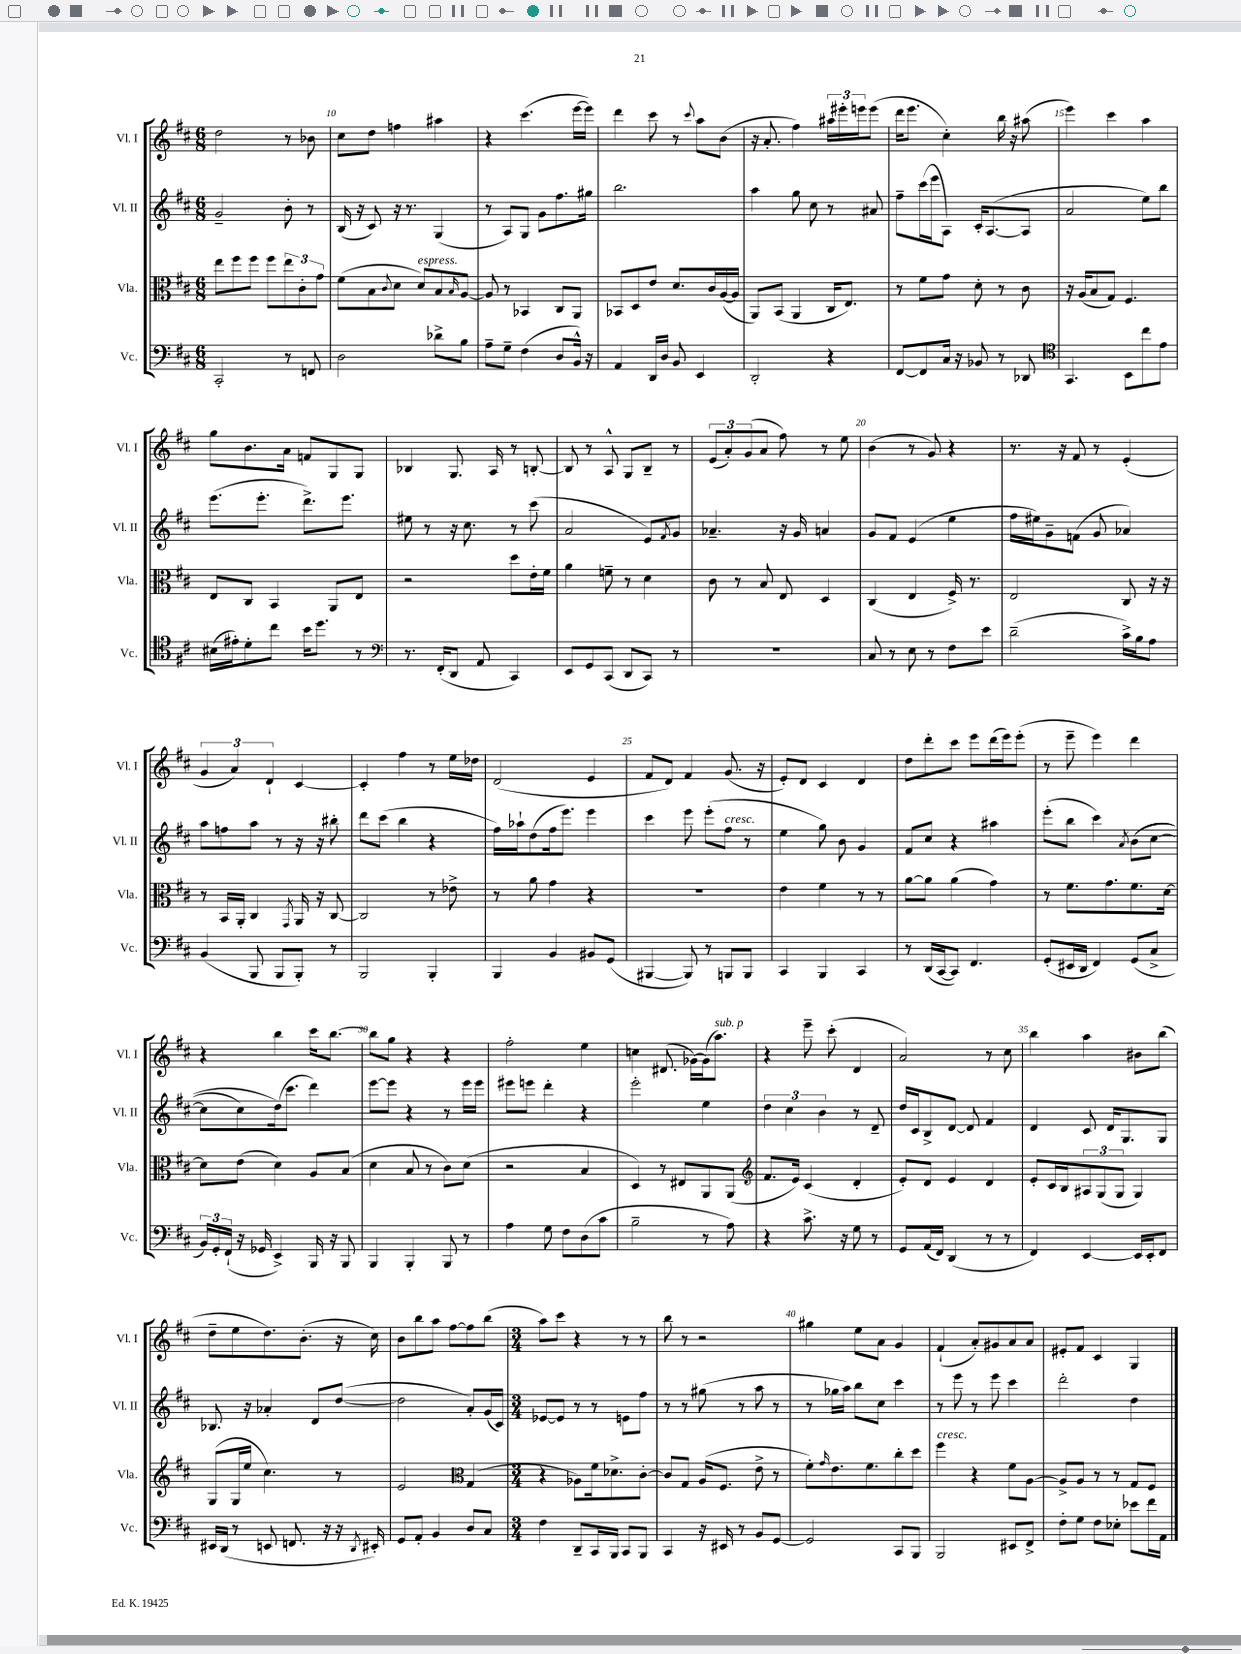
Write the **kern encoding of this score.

**kern	**kern	**kern	**kern
*part4	*part3	*part2	*part1
*staff4	*staff3	*staff2	*staff1
*I"Vc.	*I"Vla.	*I"Vl. II	*I"Vl. I
*I'Vc.	*I'Vla.	*I'Vl. II	*I'Vl. I
*clefF4	*clefC3	*clefG2	*clefG2
*k[f#c#]	*k[f#c#]	*k[f#c#]	*k[f#c#]
*M6/8	*M6/8	*M6/8	*M6/8
=9	=9	=9	=9
2CC#'/	8ee\L	2g~/	2dd\
.	8ff#\	.	.
.	8ff#\J	.	.
.	8ff#\L	.	.
8r	12ee\	8b'\	8r
.	12c#'\	.	.
8FFn/	.	8r	8b-X\
.	12g\J	.	.
=10	=10	=10	=10
2D\	(8f#\L	(16B/	8cc#\L
.	.	16r	.
.	8B\	8c#/)	8dd\J
.	8qqc#/	.	.
.	8d\J	16r	4ffn\
.	.	8.r	.
!	!LO:TX:a:i:t=espress.	!	!
.	8d/L)	.	.
8d-X^\L	8B/	(4G/	4aa#X\
.	16qqB/	.	.
8B\J	[8A/J	.	.
=11	=11	=11	=11
8A~\L	8A/]	8r	4r
8G~\J	8r	8A/L)	.
(4F#\	4BB-X/	8G/J	(4.ccc#\
.	.	8g\L	.
8D/L	8C#/L	8.ff#\	.
16BB^^/Jk)	8AA/J	.	[16eee\LL
16r	.	16gg#X\Jk	16eee\JJ])
=12	=12	=12	=12
4AA/	8BB-X/L	2.bb\	4ddd\
.	8D/	.	.
16DD/LL	8e/J	.	8ccc#\
16D/JJ	.	.	.
8BB/	8.d/L	.	8r
.	.	.	8qqccc#/
4EE/	.	.	8aa\L
.	16c#/L	.	.
.	([16A/	.	(8b\J
.	16A/JJ]	.	.
=13	=13	=13	=13
2DD'/	8AA/L)	4aa\	16r
.	.	.	8.a'/
.	(8BB/J	.	.
.	4AA/	8gg\	4ff#\)
.	.	8cc#\	.
4r	16C#/KL	8r	24aa#X\LL
.	.	.	24eee#X'\
.	8.E/J)	.	.
.	.	.	24eeen\J
.	.	8a#X/	(8eee\J
=14	=14	=14	=14
[8FF#/L	8r	8ff#~\L	16ddd\KL
.	.	.	8.eee\J
8FF#/]	8f#\L	(16ccc#\L	.
.	.	16eee\J	.
16C#/Jk	8g\J	8A\J)	4cc#'\)
16r	.	.	.
8BB-X/	8d'\	16c#'/KL	.
.	.	([8.A/	.
8r	8r	.	16bb\
.	.	.	16r
8DD-X/	8c#\	8A/J]	(8aa#X\
=15	=15	=15	=15
*clefC4	*	*	*
4.GG/	16r	2a/	4eee\)
.	(16A/KL	.	.
.	8B/	.	.
.	8G/J)	.	4ccc#\
8BB\L	4.F#/	.	.
8cc#\	.	8ee\L)	4aa\
8e\J	.	8bb\J	.
!!LO:LB:g=z
=16	=16	=16	=16
(16B#X\LL	8E/L	(8.eee\L	8gg\L
16e#X'\J)	.	.	.
8d'\	8C#/J	.	8.b\
.	.	8.eee'\J	.
8cc#\J	4BB/	.	.
.	.	.	16a\Jk
16b\KL	.	8.ddd^\L)	8fn/L
8.dd\J	.	.	.
.	8AA/L	.	8G/
.	.	8.eee\J	.
8r	8E/J	.	8G/J
=17	=17	=17	=17
*clefF4	*	*	*
8.r	2r	8ee#X\	4B-X/
.	.	8r	.
(16FF#'/KL	.	.	.
8DD/J	.	16r	8.G/
.	.	8.cc#\	.
8AA/	.	.	.
.	.	.	16A/
4CC#/)	8dd\L	8r	8r
.	16e'\L	(8ccc#\	[8Bn'/
.	16f#\JJ	.	.
=18	=18	=18	=18
8EE/L	4a\	2a/	8B/]
8GG/	.	.	8r
(8CC#/J	8fn~\	.	8A^^/
8DD/L	8r	.	8G/L
8CC#/J)	4d\	8e/L)	8B~/J
.	.	8qf#/	.
8r	.	8g/J	8r
=19	=19	=19	=19
2.r	8c#\	4.a-X~/	(12e/L
.	.	.	12a'/)
.	8r	.	.
.	.	.	(12g/
.	8B/	.	8a/J
.	8E/	16r	8ff#\)
.	.	16g/	.
.	4D/	4an/	8r
.	.	.	8ee\
=20	=20	=20	=20
8C#/	(4C#/	8g/L	(4b\
8r	.	8f#/J	.
8E\	4E/	(4e/	8r
8r	.	.	8g/)
8F#\L	16F#^/)	4ee\	4r
.	8.r	.	.
8e\J	.	.	.
=21	=21	=21	=21
(2d~\	2E/	16ff#\LL	8.r
.	.	16ee#X\J)	.
.	.	8g~\	.
.	.	.	16r
.	.	(8fn\J	8f#/
.	.	8g/	8r
16c#^\LL)	8C#/	4a-X/)	(4e'/
16B\J	.	.	.
8A\J	16r	.	.
.	16r	.	.
!!LO:LB:g=z
=22	=22	=22	=22
(4BB/	8r	8aa\L	6g/
.	16BB/LL	8ffn\	.
.	.	.	6a/)
.	16AA'/JJ	.	.
8BBB/	4C#/	8aa\J	.
.	.	.	6d`/
8BBB/L	.	8r	.
.	8qGG/	.	.
8BBB'/J)	16AA/	16r	[4c#/
.	16r	16r	.
8r	[8C#/	8bb#X'\	.
=23	=23	=23	=23
2BBB/	2C#/]	8ddd\L	4c#'/]
.	.	(8ccc#\J	.
.	.	4bb\	4ff#\
4BBB'/	8r	4r	8r
.	8e-X^\	.	16ee\LL
.	.	.	16dd-X\JJ
=24	=24	=24	=24
4BBB/	8r	16ff#\LL)	(2d/
.	.	16aa-X`\J	.
.	8a\	(8dd\	.
4BB/	4g\	16ff#\k	.
.	.	8.eee\J)	.
8BB#X/L	4r	4eee\	4e/
(8GG/J	.	.	.
=25	=25	=25	=25
[4BBB#X/	2.r	4ccc#\	8f#/L
.	.	.	8d/J)
8BBB#/])	.	8eee\	4f#/
8r	.	(8eee'\L	.
!	!	!LO:TX:a:i:t=cresc.	!
8BBBn/L	.	8ff#\J	(8.g/
8BBB/J	.	8r	.
.	.	.	16r
=26	=26	=26	=26
4CC#/	4e\	4ee\	8e'/L)
.	.	.	8d/J
4BBB/	4f#\	8gg\)	4c#/
.	.	8b\	.
4CC#/	8r	4g/	4d/
.	8r	.	.
=27	=27	=27	=27
8r	[8a\L	8f#/L	8dd\L
(16DD/LL	8a\J]	8cc#/J	8ddd'\
[16CC#/J	.	.	.
8CC#/J])	(4a\	4r	8ccc#\J
4.FF#/	.	.	8eee\L
.	4g\)	4aa#X\	(16ddd\L
.	.	.	16eee\J)
.	.	.	(8eee'\J
=28	=28	=28	=28
(8GG'/L	8r	(8eee'\L	8r
16EE#X/L	8.f#\L	8bb\J	8eee~\
16DD/JJ	.	.	.
4FF#/)	.	4ccc#\)	4eee\)
.	8.g\	.	.
.	.	8qa/	.
(8GG/L	8.f#\	((8b\L	4ddd\
8C#^/J	.	[8cc#\J	.
.	[16d\Jk	.	.
!!LO:LB:g=z
=29	=29	=29	=29
24BB/LL)	8d\L]	8cc#\L]	4r
24GG'/	.	.	.
(24FF#`/JJ	.	.	.
16r	(8e\J	8cc#\)	.
16GG-X/	.	.	.
4EE^/)	4d\)	(16dd\k)	4bb\
.	.	8.ccc#\J	.
16BBB/	8A/L	4ddd\)	16ccc#\KL
16r	.	.	[8.bb\J
8BBB/	(8B/J	.	.
=30	=30	=30	=30
4BBB/	4d\	[8eee\L	8bb\L]
.	.	8eee\J]	8gg\J
4BBB'/	8B/	4r	4r
.	8r	.	.
8BBB/	8c#\L)	8r	4r
8r	(8d\J	16eee\LL	.
.	.	16eee\JJ	.
=31	=31	=31	=31
4A\	2r	8eee#X\L	2ff#'\
.	.	8eeen\J	.
8G\	.	4ddd'\	.
8F#\L	.	.	.
(8D\	4B/	4r	4ee\
8c#\J	.	.	.
=32	=32	=32	=32
2B~\	4D/)	2eee'\	4ccn\
.	8r	.	(8.d#X/
.	8E#X/L	.	.
.	.	.	[16g-X\LL)
8r	8AA/	4ee\	(16g-\J]
!	!	!	!LO:TX:a:i:t=sub. p
.	.	.	8.aa\J)
8A\)	(8AA/J	.	.
=33	=33	=33	=33
*	*clefG2	*	*
4r	8.f#/L	6dd\	4r
.	.	6cc#\	.
.	16e/Jk)	.	.
8.c#^\	(4c#/	.	8eee~\
.	.	6b\	.
.	.	.	(8ccc#'\
16r	.	.	.
8G\	4d'/	8r	4d/
8r	.	8d~/	.
=34	=34	=34	=34
8GG/L	8e'/L)	16dd/LL	2a/)
.	.	16c#/J	.
(16AA/L	8d/J	8B^/	.
16FF#/JJ)	.	.	.
(4DD/	4e/	[8d/J	.
.	.	8d/]	.
8r	4d/	4f#/	8r
8r	.	.	8cc#\
=35	=35	=35	=35
4FF#/)	8e'/L	4d/	4bb\
.	16c#/L	.	.
.	16B/J	.	.
[4EE/	12A#X/	8c#/	4aa\
.	(12G/	.	.
.	.	16d/KL	.
.	12G/J	.	.
.	.	8.G/	.
16EE/LL]	4G/)	.	8b#X\L
16EE'/J	.	.	.
8FF#/J	.	8G/J	(8bb\J
!!LO:LB:g=z
=36	=36	=36	=36
16EE#X/LL	(8G/L	8.B-X/	8dd~\L
(16DD/JJ	.	.	.
8r	16G/L	.	8ee\
.	16ee/JJ	16r	.
8EEn/	4.cc#\)	4a-X'/	8.dd\)
8.FFn/	.	.	.
.	.	.	(8.b'\J
.	.	8d/L	.
16r	.	.	.
16r	8r	([8dd/J	16r
8qDD/	.	.	.
16EE#X'/)	.	.	16cc#\)
=37	=37	=37	=37
8GG/L	2e/	2dd\]	8b\L
8AA'/J	.	.	8bb\
4BB/	.	.	8aa\J
.	.	.	[8ff#\L
*	*clefC3	*	*
8D/L	(4G/	8a'/L)	8ff#\]
8C#/J	.	(16g/L	(8bb\J
.	.	16c#/JJ)	.
=38	=38	=38	=38
*M3/4	*M3/4	*M3/4	*M3/4
4F#\	4r	[8e-X/L	8aa\L)
.	.	8e-/J]	8ccc#\J
8DD~/L	8A-X\L)	8r	4r
16CC#/L	16f#\k	8r	.
16BBB/JJ	8.d-X^\	.	.
8CC#/L	.	8en\L	8r
8BBB/J	[8c#'\J	8ff#\J	8r
=39	=39	=39	=39
4CC#/	8c#/L]	8r	8bb\
.	8G/J	8r	8r
16r	(16A/KL	(8gg#X\	2r
16EE#X/	8.F#/J	.	.
8r	.	8r	.
8BB/L	8e^\	8aa\	.
[8GG/J	8r	8r	.
=40	=40	=40	=40
2GG/]	8f#'\L)	8r	4gg#X\
.	16qqg/	.	.
.	8.e\	16gg-X\LL	.
.	.	16aa\JJ)	.
.	.	8bb\L	8ee\L
.	8.f#\	.	.
.	.	8cc#\J	8a\J
8CC#/L	8cc#'\	4ccc#\	4g/
8BBB/J	8dd\J	.	.
=41	=41	=41	=41
!	!LO:TX:a:i:t=cresc.	!	!
2BBB/	4ff#\	8r	(4f#`/
.	.	8eee\	.
.	4r	8r	8a'/L)
.	.	8eee\	8g#X/
8EE#X/L	8f#\L	4ccc#\	8a/
8FF#^/J	[8A\J	.	8a/J
=42	=42	=42	=42
8F#'\L	8A^/L]	2ddd'\	8e#X'/L
8G\J	8A/J	.	8f#/J
8F#\L	8r	.	4c#/
8E-X'\J	8r	.	.
8e-X\L	8G/L	4dd\	4G/
16f#\L	8F#/J	.	.
16AA\JJ	.	.	.
==	==	==	==
*-	*-	*-	*-
